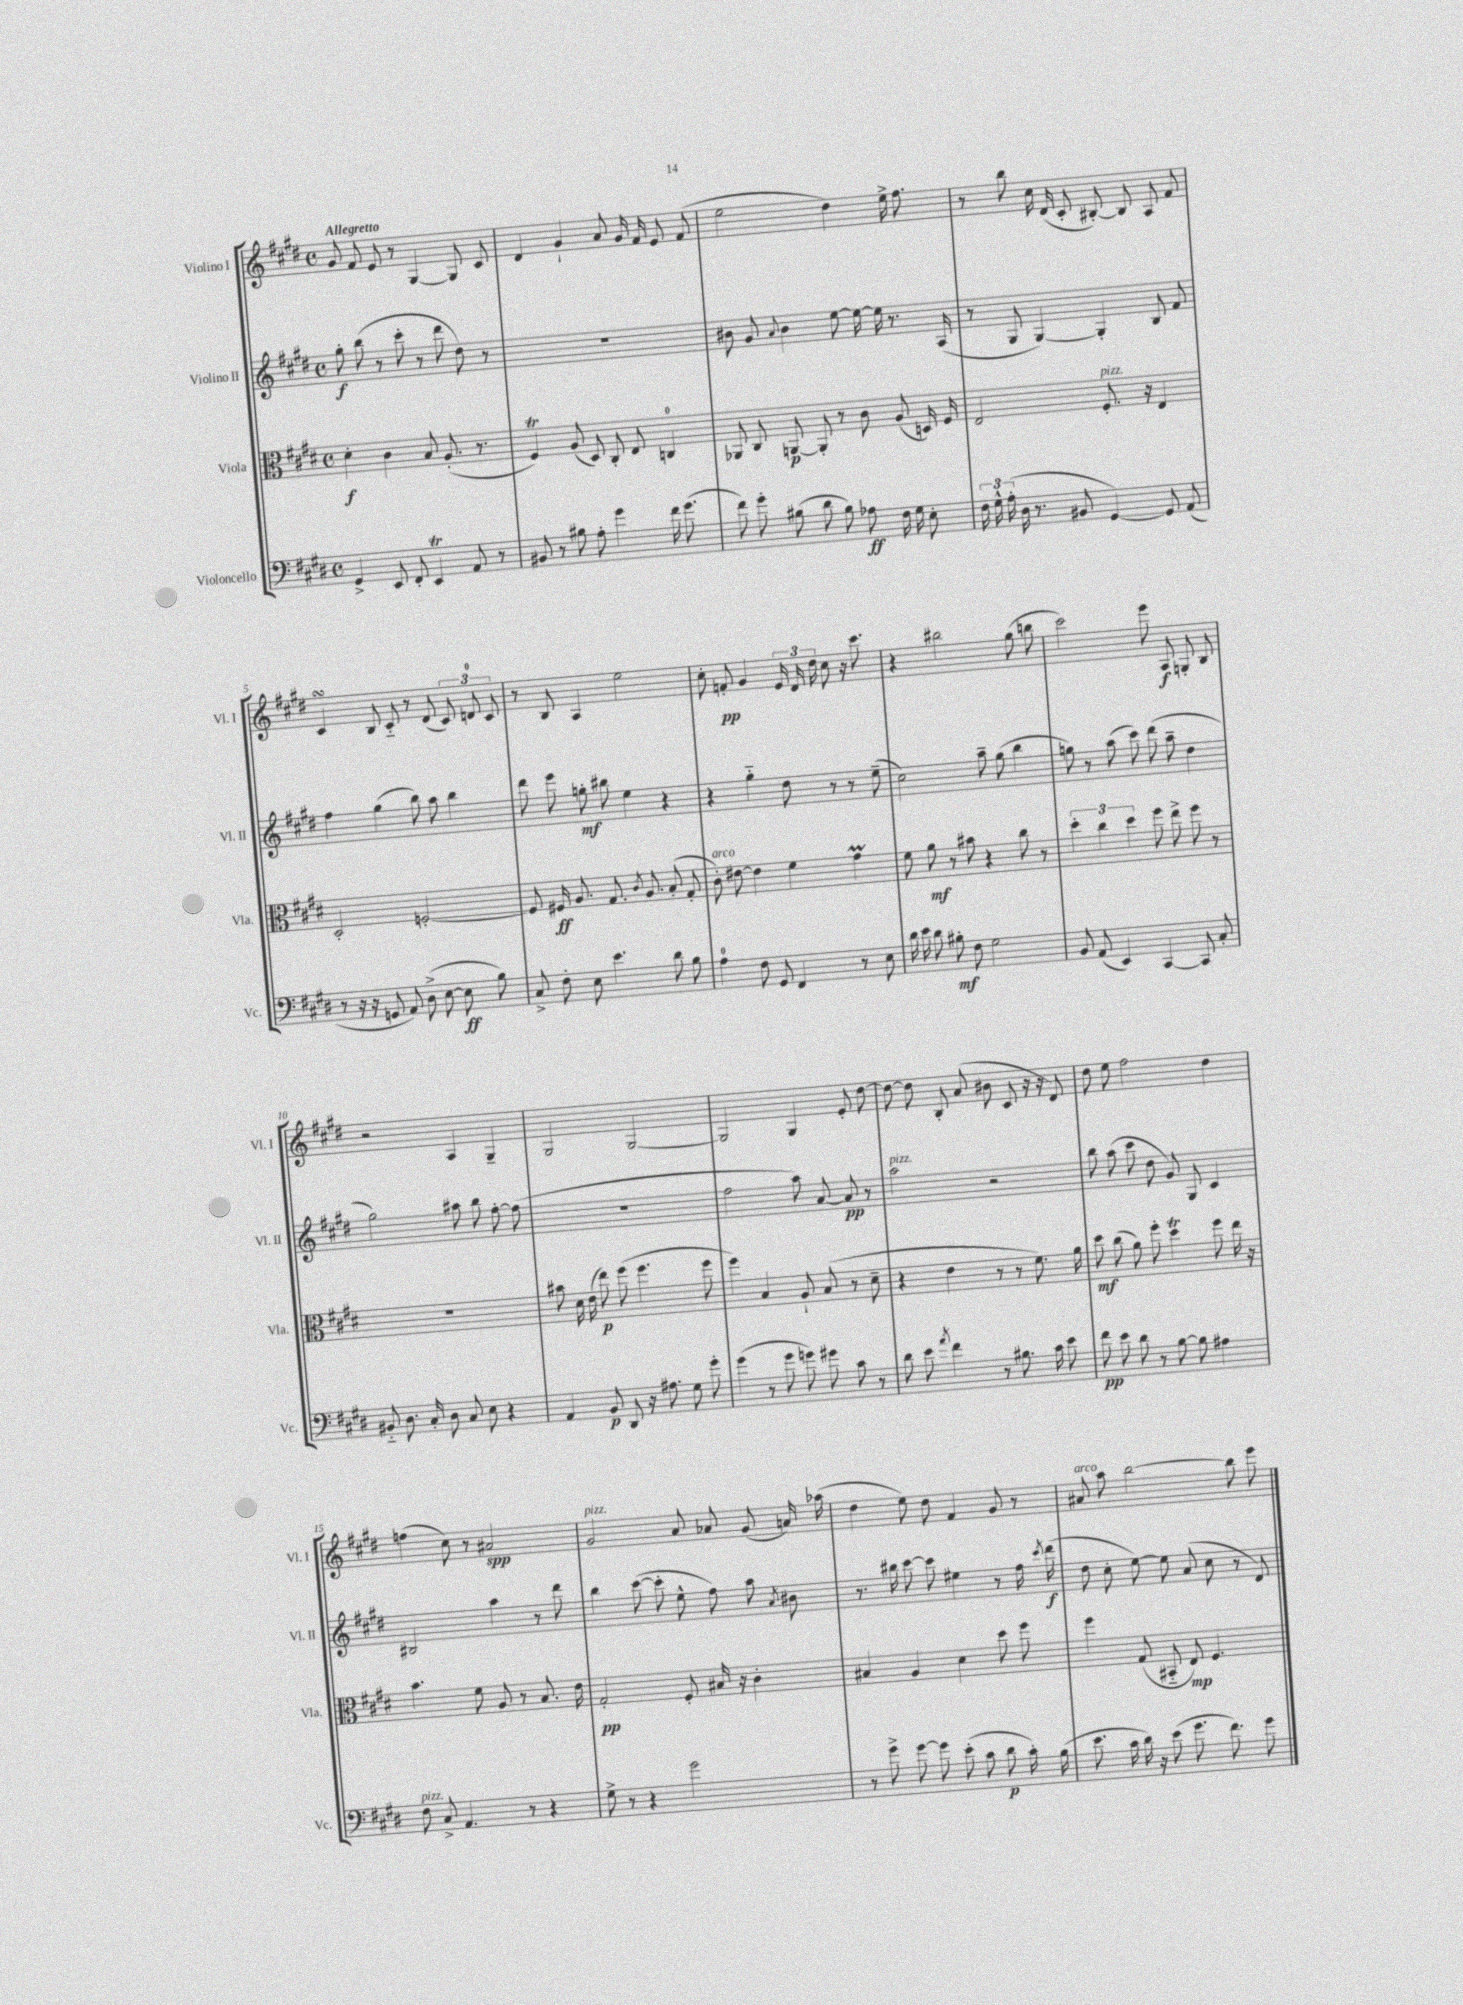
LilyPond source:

<<
\new StaffGroup <<
\new Staff = "s0" \with { instrumentName = "Violino I" shortInstrumentName = "Vl. I" } {
    \clef treble \key e \major \defaultTimeSignature \time 4/4 \tempo "Allegretto"
    \autoBeamOff gis'8 fis'8 e'8 r8 gis4~ gis8 cis'8 |
    dis'4 gis'4-! a'8 gis'16 fis'16 e'8 fis'8( |
    e''2 dis''4) e''16-> fis''8. |
    r8 b''8 cis''16 dis'16( cis'8-. bis8~-.) bis8 a8 fis'8 |
    cis'4\turn b8 cis'8-_ r8 dis'8( \tuplet 3/2 { cis'8) d'8-0 cis'8 } |
    r8 b8 a4 e''2 |
    cis''8-. f'8-.\pp gis'4 \tuplet 3/2 { e'16 dis'16 dis''16 } cis''8 r16 cis'''8. |
    r4 bis''2 gis''8( b''8 |
    cis'''2) e'''8 a8\f g8-. b8 |
    r2 a4 gis4-- |
    gis2 gis2~ |
    gis2 gis4 e'8-. dis''8~ |
    dis''8~ dis''8 b8-. a'8( bis'8 cis'8 r16 r16 dis'8) |
    dis''8 e''8 fis''2 dis''4 |
    f''4( cis''8) r8 ais'2\spp |
    gis'2^\markup { \italic "pizz." } a'8 aes'8 gis'8( a'16) aes''16( |
    dis''4 e''8) dis''8 fis'4 gis'8 r8 |
    ais'8^\markup { \italic "arco" } a''8 b''2~ b''8 e'''8 \bar "|." |
}
\new Staff = "s1" \with { instrumentName = "Violino II" shortInstrumentName = "Vl. II" } {
    \clef treble \key e \major \defaultTimeSignature \time 4/4
    \autoBeamOff gis''8-.\f b''8( r8 cis'''8-. r8 dis'''8 dis''8) r8 |
    R1 |
    bis'8 gis'8 \appoggiatura { a'8 } bis'4 e''8~ e''16~ e''16 r8. a16( |
    r8 gis8 gis4~) gis4-. b8 fis'8 |
    fis''4 gis''4( b''8) a''8 b''4 |
    dis'''8 e'''8 g''8-.\mf bis''8 e''4 r4 |
    r4 gis''4-_ dis''8 r8 r8 e''8--( |
    cis''2) a''8-- gis''8( b''4 |
    g''8) r8 a''8( cis'''8) dis'''8( a''8-- dis''4 |
    gis''2) ais''8 b''8 fis''8~-. fis''8( |
    R1 |
    fis''2 a''8) a'8~ a'8\pp r8 |
    a''2^\markup { \italic "pizz." } r2 |
    b''8 a''8( cis'''8 dis''8 gis'8) gis8 cis'4 |
    bis2 a''4 r8 dis'''8 |
    b''4 cis'''8~( cis'''8-. e''8-^ fis''8) a''8 \acciaccatura { a'8 } bis'8 |
    r8. bis''16 cis'''8~ cis'''8 eis''4 r8 fis''16 \acciaccatura { cis'''8 } dis'''16\f( |
    dis''8 cis''8-. e''8~) e''8 a'8( cis''8 r8 dis'8) \bar "|." |
}
\new Staff = "s2" \with { instrumentName = "Viola" shortInstrumentName = "Vla." } {
    \clef alto \key e \major \defaultTimeSignature \time 4/4
    \autoBeamOff dis'4-.\f cis'4 b8 a8.-.( r8. |
    fis4\trill) a8( dis8) cis8-. e8 c4-0 |
    aes,8 cis8 a,8~\p a,8-. r8 cis'8 a8( d16) fis16 |
    e2 fis8.-.^\markup { \italic "pizz." } r16 e4 |
    dis2-. f2~-. |
    f8 fis16\ff a8. gis8. \acciaccatura { cis'8 } a8. b8-.( gis8-. |
    cis'8-.^\markup { \italic "arco" }) eis'8~ eis'4 fis'4 gis'4\prall |
    fis'8 a'8\mf r8 bis'8 r4 cis''8 r8 |
    \tuplet 3/2 { dis''4-. cis''4 dis''4 } fis''8 e''8-> fis''8 r8 |
    R1 |
    bis'8 dis'16 e'16( e''8\p) fis''8( fis''4. fis''8 |
    fis''4) b4 a8-! b8( r8 dis'8-- |
    r4 e'4 r8 r8 fis'8.) a'16 |
    dis''8\mf cis''8( a'8) fis''8-. dis''4\trill fis''8 e''16 r16 |
    b'4. fis'8 a8 r8 b8. e'16 |
    gis2-.\pp fis8-. bis16 r16 cis'4-. |
    bis4 a4 dis'4 dis''8 fis''8 |
    fis''4 gis8( bis,8-_ e8\mp) fis4. \bar "|." |
}
\new Staff = "s3" \with { instrumentName = "Violoncello" shortInstrumentName = "Vc." } {
    \clef bass \key e \major \defaultTimeSignature \time 4/4
    \autoBeamOff gis,4-> e,8 fis,8-. e,4\trill a,8 r8 |
    bis,8 r8 bis8 a8-. gis'4 fis'16 gis'8.( |
    fis'8) gis'8-. bis8( dis'8 bis8) aes8\ff fis16 gis16 e8-. |
    \tuplet 3/2 { fis16 gis16-^ a16-.( } dis16 r8. bis,8 gis,4~) gis,8 a,8( |
    r8 r16 r16 g,8 a,8) dis8->( e8~ e8\ff b8) |
    cis8-> fis8-. e8 e'4. dis'8 b8 |
    a4-0 fis8 gis,8 fis,4 r8 e8 |
    dis'16 e'16 dis'8 bis8-.\mf fis8 gis2 |
    b,8 a,8( e,4) cis,4~ cis,8 cis8-. |
    bis,8-_ dis8. cis16-. dis8 cis8 e8 r4 |
    a,4 b,8\p dis,8 r16 ais8. gis8 gis'8-. |
    gis'4( r8 gis'8 g'8) gis'8 cis'8 r8 |
    dis'8 e'8 \acciaccatura { a'8 } fis'4 r8 bis8. cis'16 e'8 |
    fis'8\pp e'8 dis'8 r8 b8~ b8 ais4 |
    fis8^\markup { \italic "pizz." } cis8-> a,4. r8 r4 |
    gis8-> r8 r4 gis'2 |
    r8 gis'8-> gis'8~ gis'8 e'8-.( cis'8 dis'8\p cis'16-.) b16( |
    e'8. cis'16 dis'16) r16 e'8( gis'8. fis'8.) gis'8 \bar "|." |
}
>>
>>
